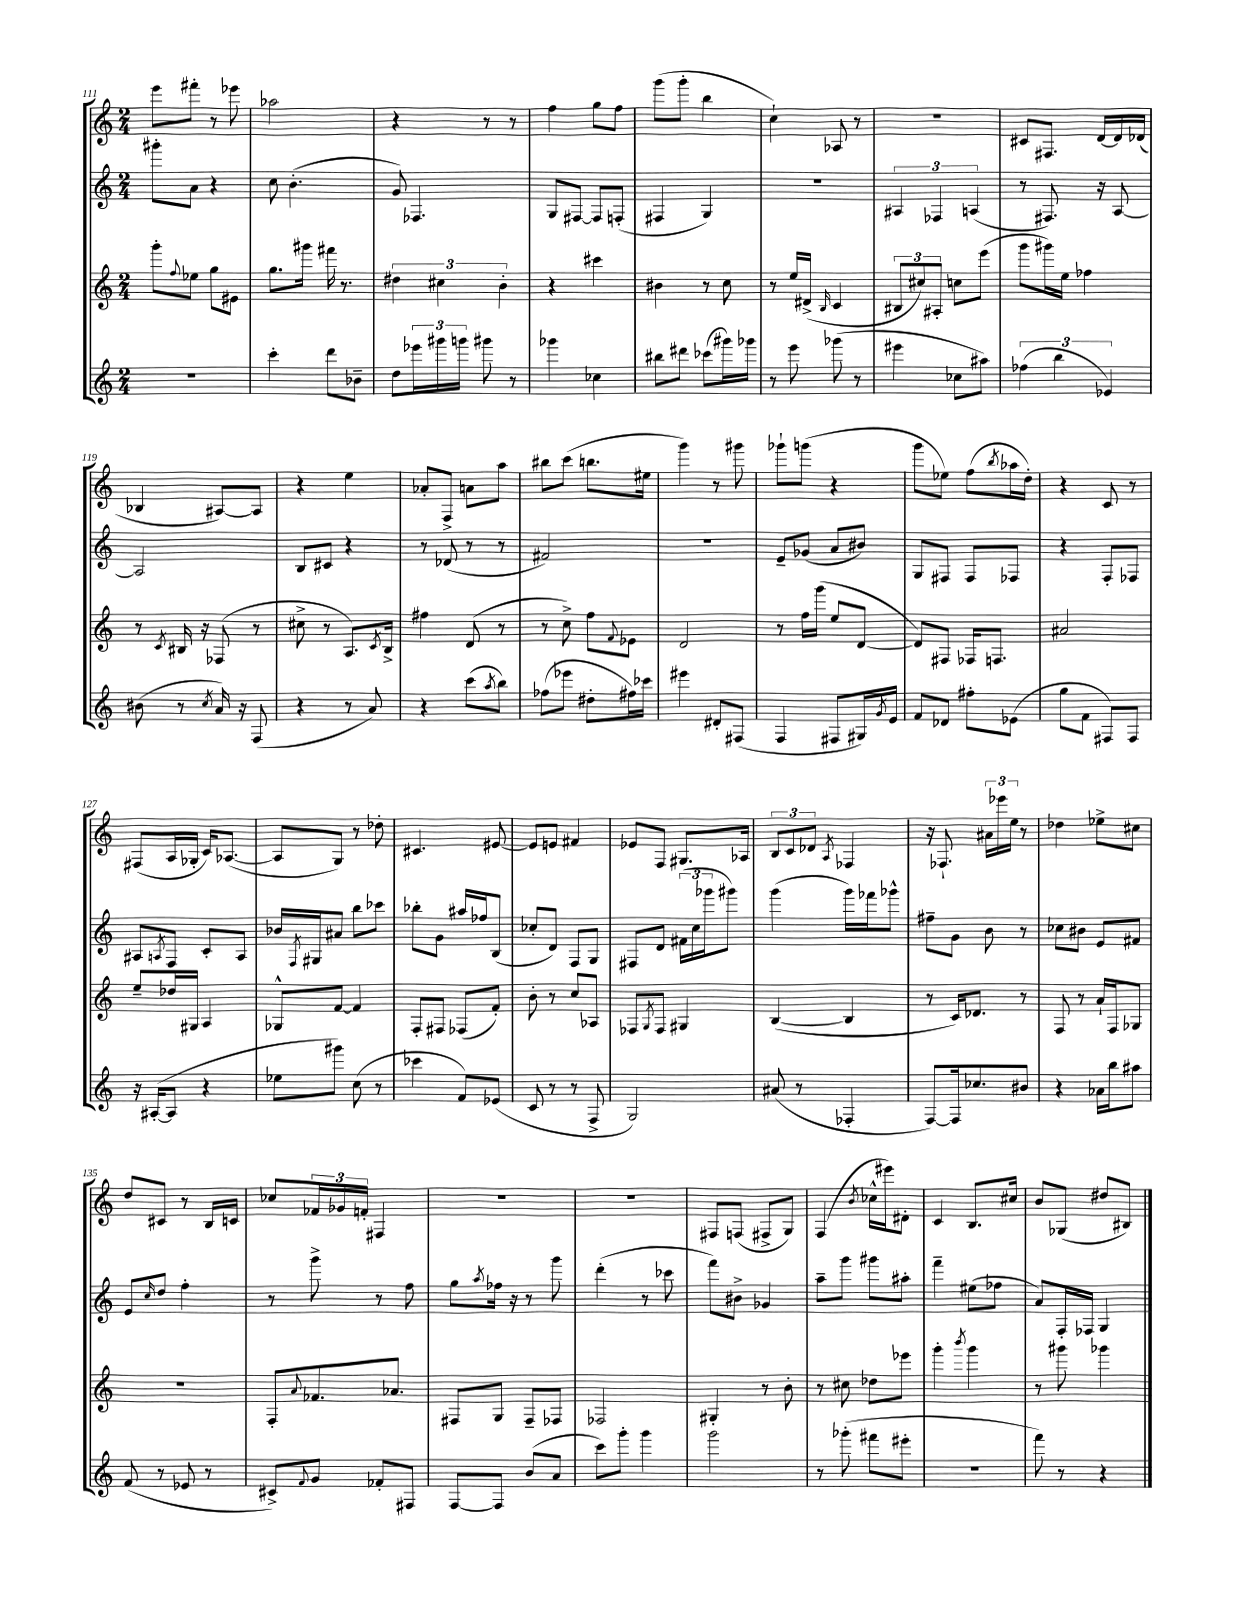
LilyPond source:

<<
\new StaffGroup <<
\new Staff = "s0" {
    \clef treble \key c \major \numericTimeSignature \time 2/4
    e'''8 fis'''8-. r8 ees'''8 |
    aes''2 |
    r4 r8 r8 |
    f''4 g''8 f''8 |
    g'''8( g'''8-. b''4 |
    c''4-!) aes8 r8 |
    R2 |
    cis'8 fis8. d'16~ d'16 des'16( |
    bes4 ais8~) ais8 |
    r4 e''4 |
    aes'8-. f8-> a'8 a''8 |
    bis''8 c'''8( b''8. eis''16 |
    g'''4) r8 gis'''8 |
    ges'''8-! g'''8( r4 |
    g'''8 ees''8) f''8( \acciaccatura { b''8 } aes''16 d''16-.) |
    r4 c'8 r8 |
    fis8( a16 ges16-. c'16) aes8.~( |
    aes8 g8) r8 des''8-. |
    cis'4. eis'8~ |
    eis'8 e'8 fis'4 |
    ees'8 f8 gis8. aes16 |
    \tuplet 3/2 { b8 c'8 des'8 } \acciaccatura { a8 } fes4 |
    r16 fes8.-! \tuplet 3/2 { ais'16 ees'''16 e''16 } r8 |
    des''4 ees''8-> cis''8 |
    d''8 cis'8 r8 b16 c'16 |
    ces''8 \tuplet 3/2 { fes'16 ges'16 f'16-. } fis4 |
    r2 |
    R2 |
    fis8 f8( fis8-> g8) |
    f4( \acciaccatura { b'8 } ces''16-^ eis'''16) dis'8-. |
    c'4 b8. cis''16 |
    b'8 ges8( dis''8 bis8) \bar "|." |
}
\new Staff = "s1" {
    \clef treble \key c \major \numericTimeSignature \time 2/4
    gis'''8-. a'8 r4 |
    c''8 b'4.-.( |
    g'8) fes4. |
    g8 fis8~ fis8 f8-.( |
    fis4 g4) |
    R2 |
    \tuplet 3/2 { ais4 fes4 a4( } |
    r8 fis8.) r16 a8~ |
    a2 |
    b8 cis'8 r4 |
    r8 des'8( r8 r8 |
    fis'2) |
    r2 |
    e'8-- ges'8( a'8 bis'8) |
    g8 fis8 fis8 fes8 |
    r4 f8-. fes8 |
    ais8 \acciaccatura { a8 } f8 c'8-. a8 |
    bes'16 \acciaccatura { f8 } gis16 ais'8 b''8 ces'''8 |
    bes''8-. g'8 ais''16 fes''16 b8( |
    ces''8-. d'8) f8 g8 |
    fis8 d'8 \tuplet 3/2 { fis'16( c''16 ges'''16 } gis'''8) |
    g'''4( g'''16) fes'''16 ges'''8-^ |
    fis''8-- g'8 b'8 r8 |
    ces''8 bis'8 e'8 fis'8 |
    e'8 \grace { c''16 } d''8 f''4-. |
    r8 g'''8-> r8 f''8 |
    g''8 \acciaccatura { a''8 } fes''16 r16 r8 g'''8 |
    d'''4-.( r8 ces'''8 |
    f'''8) bis'8-> ges'4 |
    a''8-- g'''8 gis'''8 ais''8-. |
    f'''4-- eis''8( fes''8 |
    a'8) f16-. fes16 g4 \bar "|." |
}
\new Staff = "s2" {
    \clef treble \key c \major \numericTimeSignature \time 2/4
    g'''8-. \appoggiatura { f''8 } ees''8 g''8 eis'8 |
    g''8. gis'''16 fis'''16 r8. |
    \tuplet 3/2 { dis''4 cis''4 b'4-. } |
    r4 cis'''4 |
    bis'4 r8 c''8 |
    r8 e''16 dis'16->( \grace { b16 } c'4 |
    \tuplet 3/2 { bis8 cis''8) ais8-. } c''8 e'''8( |
    g'''8 gis'''16) e''16 fes''4 |
    r8 \acciaccatura { c'8 } bis16 r16 fes8( r8 |
    cis''8-> r8 a8.) \acciaccatura { c'8 } b16-> |
    fis''4 d'8( r8 |
    r8 c''8->) f''8 \appoggiatura { f'8 } ees'8 |
    d'2 |
    r8 f''16 g'''16( e''8 d'8~ |
    d'8) fis8 fes16 f8. |
    ais'2 |
    e''8-- des''16 gis16 a4 |
    ges8-^ f'8~ f'4 |
    f8-. fis8 fes8( f'8-.) |
    b'8-. r8 c''8 aes8 |
    fes8 \acciaccatura { g8 } fes8 gis4 |
    b4~( b4 |
    r8 c'16) des'8. r8 |
    f8 r8 a'16-! f16 ges8 |
    r2 |
    f8-. \appoggiatura { a'8 } fes'8. aes'8. |
    fis8 g8 fis8-- fes8 |
    fes2 |
    gis4-. r8 b'8-. |
    r8 cis''8 des''8 ees'''8 |
    g'''4-. \acciaccatura { b'''8 } g'''4 |
    r8 gis'''8 ges'''4 \bar "|." |
}
\new Staff = "s3" {
    \clef treble \key c \major \numericTimeSignature \time 2/4
    R2 |
    c'''4-. d'''8 bes'8-- |
    d''8 \tuplet 3/2 { ees'''16 gis'''16 g'''16 } gis'''8 r8 |
    ges'''4 ces''4 |
    bis''8 dis'''8 ces'''8( gis'''16) ges'''16 |
    r8 e'''8 ges'''8( r8 |
    eis'''4 ces''8 ais''8) |
    \tuplet 3/2 { fes''4( b''4 ees'4) } |
    bis'8( r8 \acciaccatura { c''8 } a'16) r16 f8( |
    r4 r8 a'8) |
    r4 c'''8( \acciaccatura { a''8 } b''8) |
    fes''8( ees'''8 dis''8-. fis''16) ces'''16 |
    eis'''4 dis'8-. fis8( |
    f4 fis8 gis16) \acciaccatura { g'8 } e'16 |
    f'8 des'8 fis''8-. ees'8( |
    g''8 f'8 fis8) fis8 |
    r16 ais16~-.( ais8 r4 |
    ees''8 gis'''8) c''8( r8 |
    ces'''4 f'8) ees'8( |
    c'8 r8 r8 f8-> |
    g2) |
    ais'8( r8 fes4-. |
    f8~) f16 ces''8. bis'8 |
    r4 aes'16 b''16 ais''8 |
    f'8( r8 ees'8 r8 |
    cis'8->) \appoggiatura { f'8 } g'8 fes'8-. fis8 |
    f8~ f8 b'8( a'8 |
    c'''8) g'''8-. g'''4 |
    g'''2 |
    r8 ges'''8-.( fis'''8 eis'''8-. |
    R2 |
    f'''8) r8 r4 \bar "|." |
}
>>
>>
\layout { \context { \Score currentBarNumber = #111 } }
